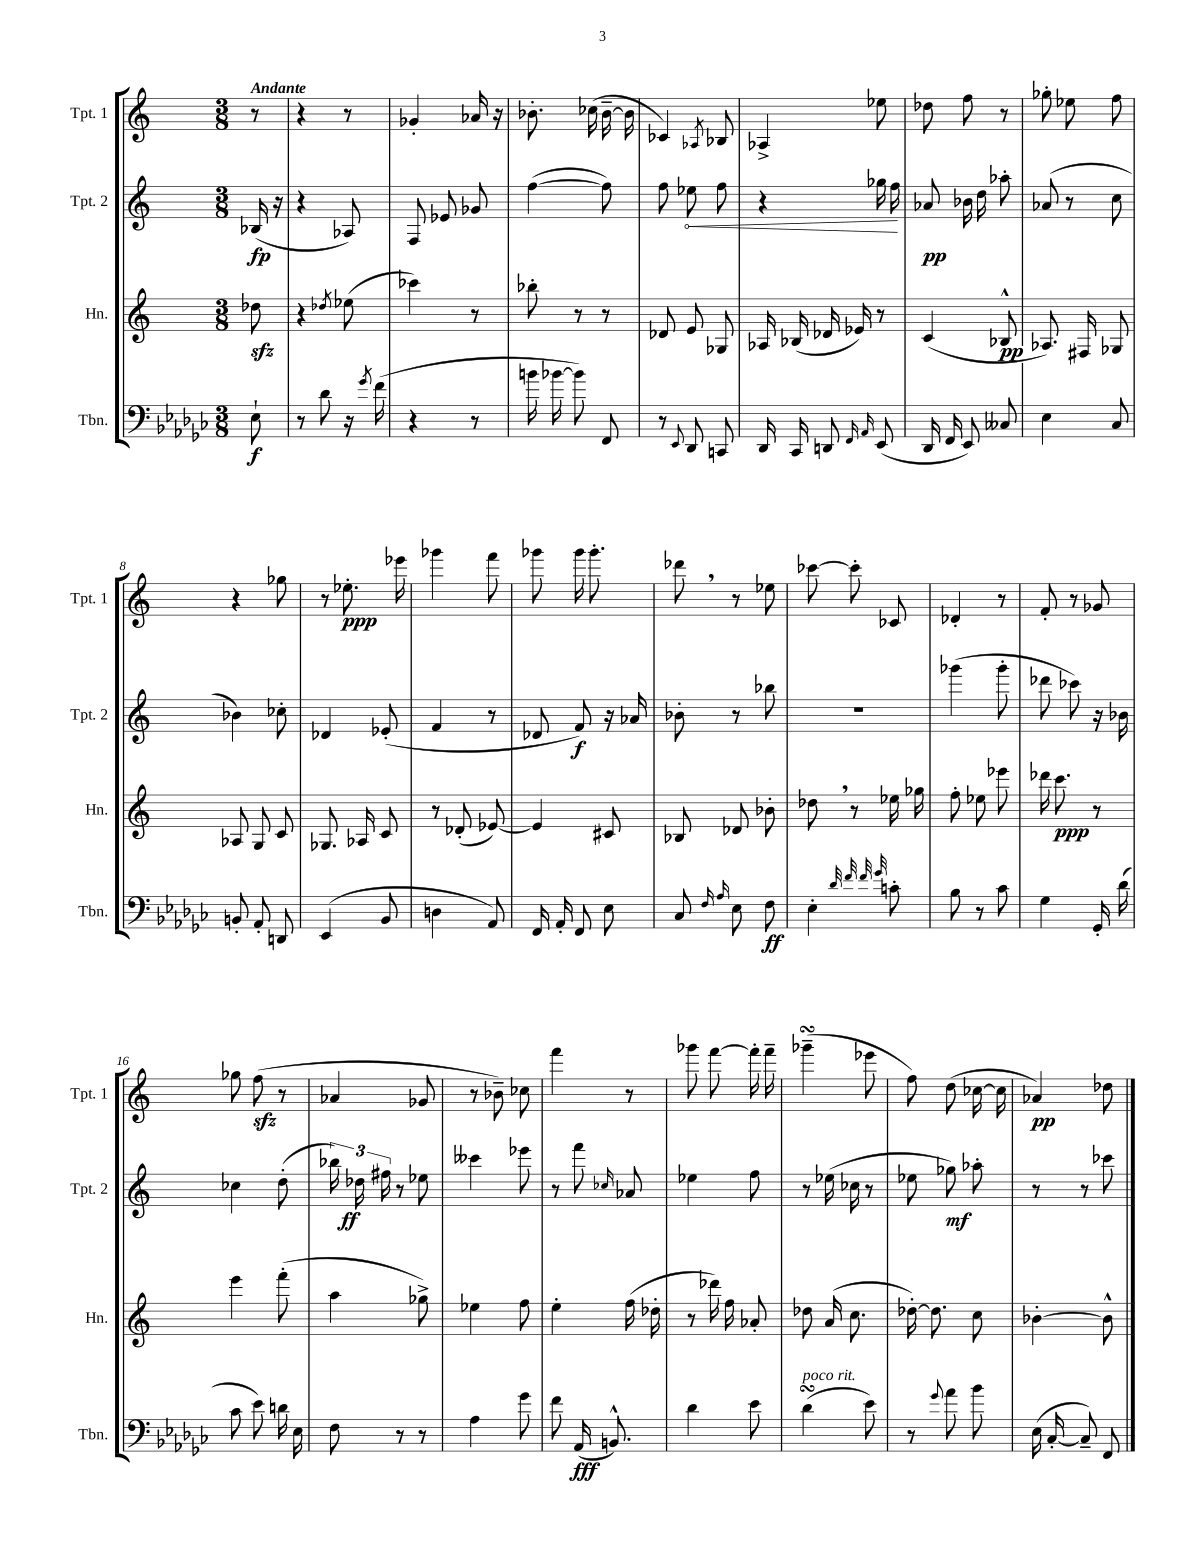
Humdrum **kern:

**kern	**dynam	**kern	**dynam	**kern	**dynam	**kern	**dynam
*part4	*part4	*part3	*part3	*part2	*part2	*part1	*part1
*staff4	*staff4	*staff3	*staff3	*staff2	*staff2	*staff1	*staff1
*I"Tbn.	*	*I"Hn.	*	*I"Tpt. 2	*	*I"Tpt. 1	*
*I'Tbn.	*	*I'Hn.	*	*I'Tpt. 2	*	*I'Tpt. 1	*
*clefF4	*	*clefG2	*	*clefG2	*	*clefG2	*
*k[b-e-a-d-g-c-]	*	*k[]	*	*k[]	*	*k[]	*
*M3/8	*	*M3/8	*	*M3/8	*	*M3/8	*
=	=	=	=	=	=	=	=
!	!	!	!	!	!	!LO:TX:a:B:t=Andante	!
8E-`\	f	8dd-Xzz\	.	(16B-X/	fp	8r	.
.	.	.	.	16r	.	.	.
=1	=1	=1	=1	=1	=1	=1	=1
8r	.	4r	.	4r	.	4r	.
8d-\	.	.	.	.	.	.	.
.	.	8qdd-X/	.	.	.	.	.
16r	.	(8ee-X\	.	8A-X/)	.	8r	.
8qg-/	.	.	.	.	.	.	.
(16f\	.	.	.	.	.	.	.
=2	=2	=2	=2	=2	=2	=2	=2
4r	.	4ccc-X\)	.	8F/	.	4g-X'/	.
.	.	.	.	8e-X/	.	.	.
8r	.	8r	.	8g-X/	.	16a-X/	.
.	.	.	.	.	.	16r	.
=3	=3	=3	=3	=3	=3	=3	=3
16bn\	.	8bb-X'\	.	([4ff\	.	8.b-X'\	.
[16b-X\	.	.	.	.	.	.	.
8b-\])	.	8r	.	.	.	.	.
.	.	.	.	.	.	(16cc-X\	.
8FF/	.	8r	.	8ff\])	.	[16b-~\	.
.	.	.	.	.	.	16b-\]	.
=4	=4	=4	=4	=4	=4	=4	=4
8r	.	8d-X/	.	8ff\	.	4c-X/)	.
8qqEE-/	.	.	.	.	.	.	.
!	!	!	!	!	!LO:HP:b	!	!
8DD-/	.	8e/	.	8ee-X\	<	.	.
.	.	.	.	.	.	8qA-X/	.
8CCn/	.	8G-X/	.	8ff\	.	8B-X/	.
=5	=5	=5	=5	=5	=5	=5	=5
16DD-/	.	16A-X/	.	4r	.	4A-X^/	.
16CC-/	.	(16B-X/	.	.	.	.	.
8DDn/	.	16d-X/	.	.	.	.	.
.	.	16e-X/)	.	.	.	.	.
16qqFF/	.	.	.	.	.	.	.
16qqAA-/	.	.	.	.	.	.	.
(8EE-/	.	8r	.	16gg-X\	.	8ee-X\	.
.	.	.	.	16ff\	.	.	.
.	.	.	.	.	[	.	.
=6	=6	=6	=6	=6	=6	=6	=6
16DD-/	.	(4c/	.	8a-X/	pp	8dd-X\	.
16FF/	.	.	.	.	.	.	.
8EE-/)	.	.	.	16b-X\	.	8ff\	.
.	.	.	.	16dd\	.	.	.
8C--X/	.	8B-X^^/	pp	8aa-X'\	.	8r	.
=7	=7	=7	=7	=7	=7	=7	=7
4E-\	.	8.A-X/)	.	(8a-X/	.	8gg-X'\	.
.	.	.	.	8r	.	8ee-X\	.
.	.	16F#X/	.	.	.	.	.
8C-/	.	8G-X/	.	8cc\	.	8ff\	.
!!LO:LB:g=z
=8	=8	=8	=8	=8	=8	=8	=8
8BBn'/	.	8A-X/	.	4b-X\)	.	4r	.
8AA-'/	.	8G/	.	.	.	.	.
8DDn/	.	8c/	.	8cc-X'\	.	8gg-X\	.
=9	=9	=9	=9	=9	=9	=9	=9
(4EE-/	.	8.G-X/	.	4d-X/	.	8r	.
.	.	.	.	.	.	8.ee-X'\	ppp
.	.	16A-X/	.	.	.	.	.
8BB-/	.	8c/	.	(8e-X'/	.	.	.
.	.	.	.	.	.	16eee-X\	.
=10	=10	=10	=10	=10	=10	=10	=10
4Dn\	.	8r	.	4f/	.	4ggg-X\	.
.	.	(8d-X'/	.	.	.	.	.
8AA-/)	.	[8e-X/)	.	8r	.	8fff\	.
=11	=11	=11	=11	=11	=11	=11	=11
16FF/	.	4e-/]	.	8d-X/	.	8ggg-X\	.
16AA-'/	.	.	.	.	.	.	.
8FF/	.	.	.	8f/)	f	16ggg-\	.
.	.	.	.	.	.	8.ggg-'\	.
8E-\	.	8c#X/	.	16r	.	.	.
.	.	.	.	16a-X/	.	.	.
=12	=12	=12	=12	=12	=12	=12	=12
8C-/	.	8B-X/	.	8b-X'\	.	8ddd-X,\	.
16qqF/	.	.	.	.	.	.	.
16qqA-/	.	.	.	.	.	.	.
8E-\	.	8d-X/	.	8r	.	8r	.
8F\	ff	8b-X'\	.	8bb-X\	.	8ee-X\	.
=13	=13	=13	=13	=13	=13	=13	=13
4E-'\	.	8dd-X,\	.	4.r	.	[8ccc-X\	.
.	.	8r	.	.	.	8ccc-'\]	.
32qqd-/	.	.	.	.	.	.	.
32qqf/	.	.	.	.	.	.	.
32qqf/	.	.	.	.	.	.	.
32qqg-/	.	.	.	.	.	.	.
8cn'\	.	16ee-X\	.	.	.	8c-X/	.
.	.	16gg-X\	.	.	.	.	.
=14	=14	=14	=14	=14	=14	=14	=14
8B-\	.	8ff'\	.	(4ggg-X\	.	4d-X'/	.
8r	.	8ee-X\	.	.	.	.	.
8c-\	.	8eee-X\	.	8ggg-'\	.	8r	.
=15	=15	=15	=15	=15	=15	=15	=15
4G-\	.	16ddd-X\	.	8ddd-X\	.	8f'/	.
.	.	8.ccc\	ppp	.	.	.	.
.	.	.	.	8ccc-X\)	.	8r	.
16GG-'/	.	8r	.	16r	.	8g-X/	.
(16d-\	.	.	.	16b-X\	.	.	.
!!LO:LB:g=z
=16	=16	=16	=16	=16	=16	=16	=16
8c-\	.	4eee\	.	4cc-X\	.	8gg-X\	.
8e-\)	.	.	.	.	.	(8ffzz\	.
16dn\	.	(8fff'\	.	(8dd'\	.	8r	.
16E-\	.	.	.	.	.	.	.
=17	=17	=17	=17	=17	=17	=17	=17
8F\	.	4aa\	.	24bb-X\)	.	4a-X/	.
.	.	.	.	24dd-X\	ff	.	.
.	.	.	.	24ff#X\	.	.	.
8r	.	.	.	8r	.	.	.
8r	.	8gg-X^\)	.	8ee-X\	.	8g-X/	.
=18	=18	=18	=18	=18	=18	=18	=18
4A-\	.	4ee-X\	.	4ccc--X\	.	8r	.
.	.	.	.	.	.	8b-X~\)	.
8g-\	.	8ff\	.	8eee-X\	.	8cc-X\	.
=19	=19	=19	=19	=19	=19	=19	=19
8f\	.	4ee'\	.	8r	.	4fff\	.
(16AA-/	fff	.	.	8fff\	.	.	.
8.BBn^^/)	.	.	.	.	.	.	.
.	.	.	.	16qqcc-X/	.	.	.
.	.	(16ff\	.	8a-X/	.	8r	.
.	.	16dd-X'\	.	.	.	.	.
=20	=20	=20	=20	=20	=20	=20	=20
4d-\	.	8r	.	4ee-X\	.	8ggg-X\	.
.	.	16ddd-X\)	.	.	.	[8fff\	.
.	.	16ff\	.	.	.	.	.
8e-\	.	8a-X'/	.	8ff\	.	16fff'\]	.
.	.	.	.	.	.	16fff~\	.
=21	=21	=21	=21	=21	=21	=21	=21
!LO:TX:a:i:t=poco rit.	!	!	!	!	!	!	!
(4d-sSSS\	.	8dd-X\	.	8r	.	(4ggg-XsSSs~\	.
.	.	(16a/	.	(16ee-X\	.	.	.
.	.	8.cc\	.	16cc-X\	.	.	.
8e-\)	.	.	.	8r	.	8eee-X\	.
=22	=22	=22	=22	=22	=22	=22	=22
8r	.	[16dd-X'\)	.	8ee-X\	.	8ff\)	.
.	.	8.dd-\]	.	.	.	.	.
8qqg-/	.	.	.	.	.	.	.
8a-\	.	.	.	8gg-X\)	mf	(8dd\	.
8b-\	.	8cc\	.	8aa-X'\	.	[16cc-X\	.
.	.	.	.	.	.	16cc-\]	.
=23	=23	=23	=23	=23	=23	=23	=23
(16E-\	.	[4b-X'\	.	8r	.	4a-X/)	pp
[16C-'/	.	.	.	.	.	.	.
8C-~/])	.	.	.	8r	.	.	.
8FF/	.	8b-^^\]	.	8ccc-X\	.	8dd-X\	.
==	==	==	==	==	==	==	==
*-	*-	*-	*-	*-	*-	*-	*-
